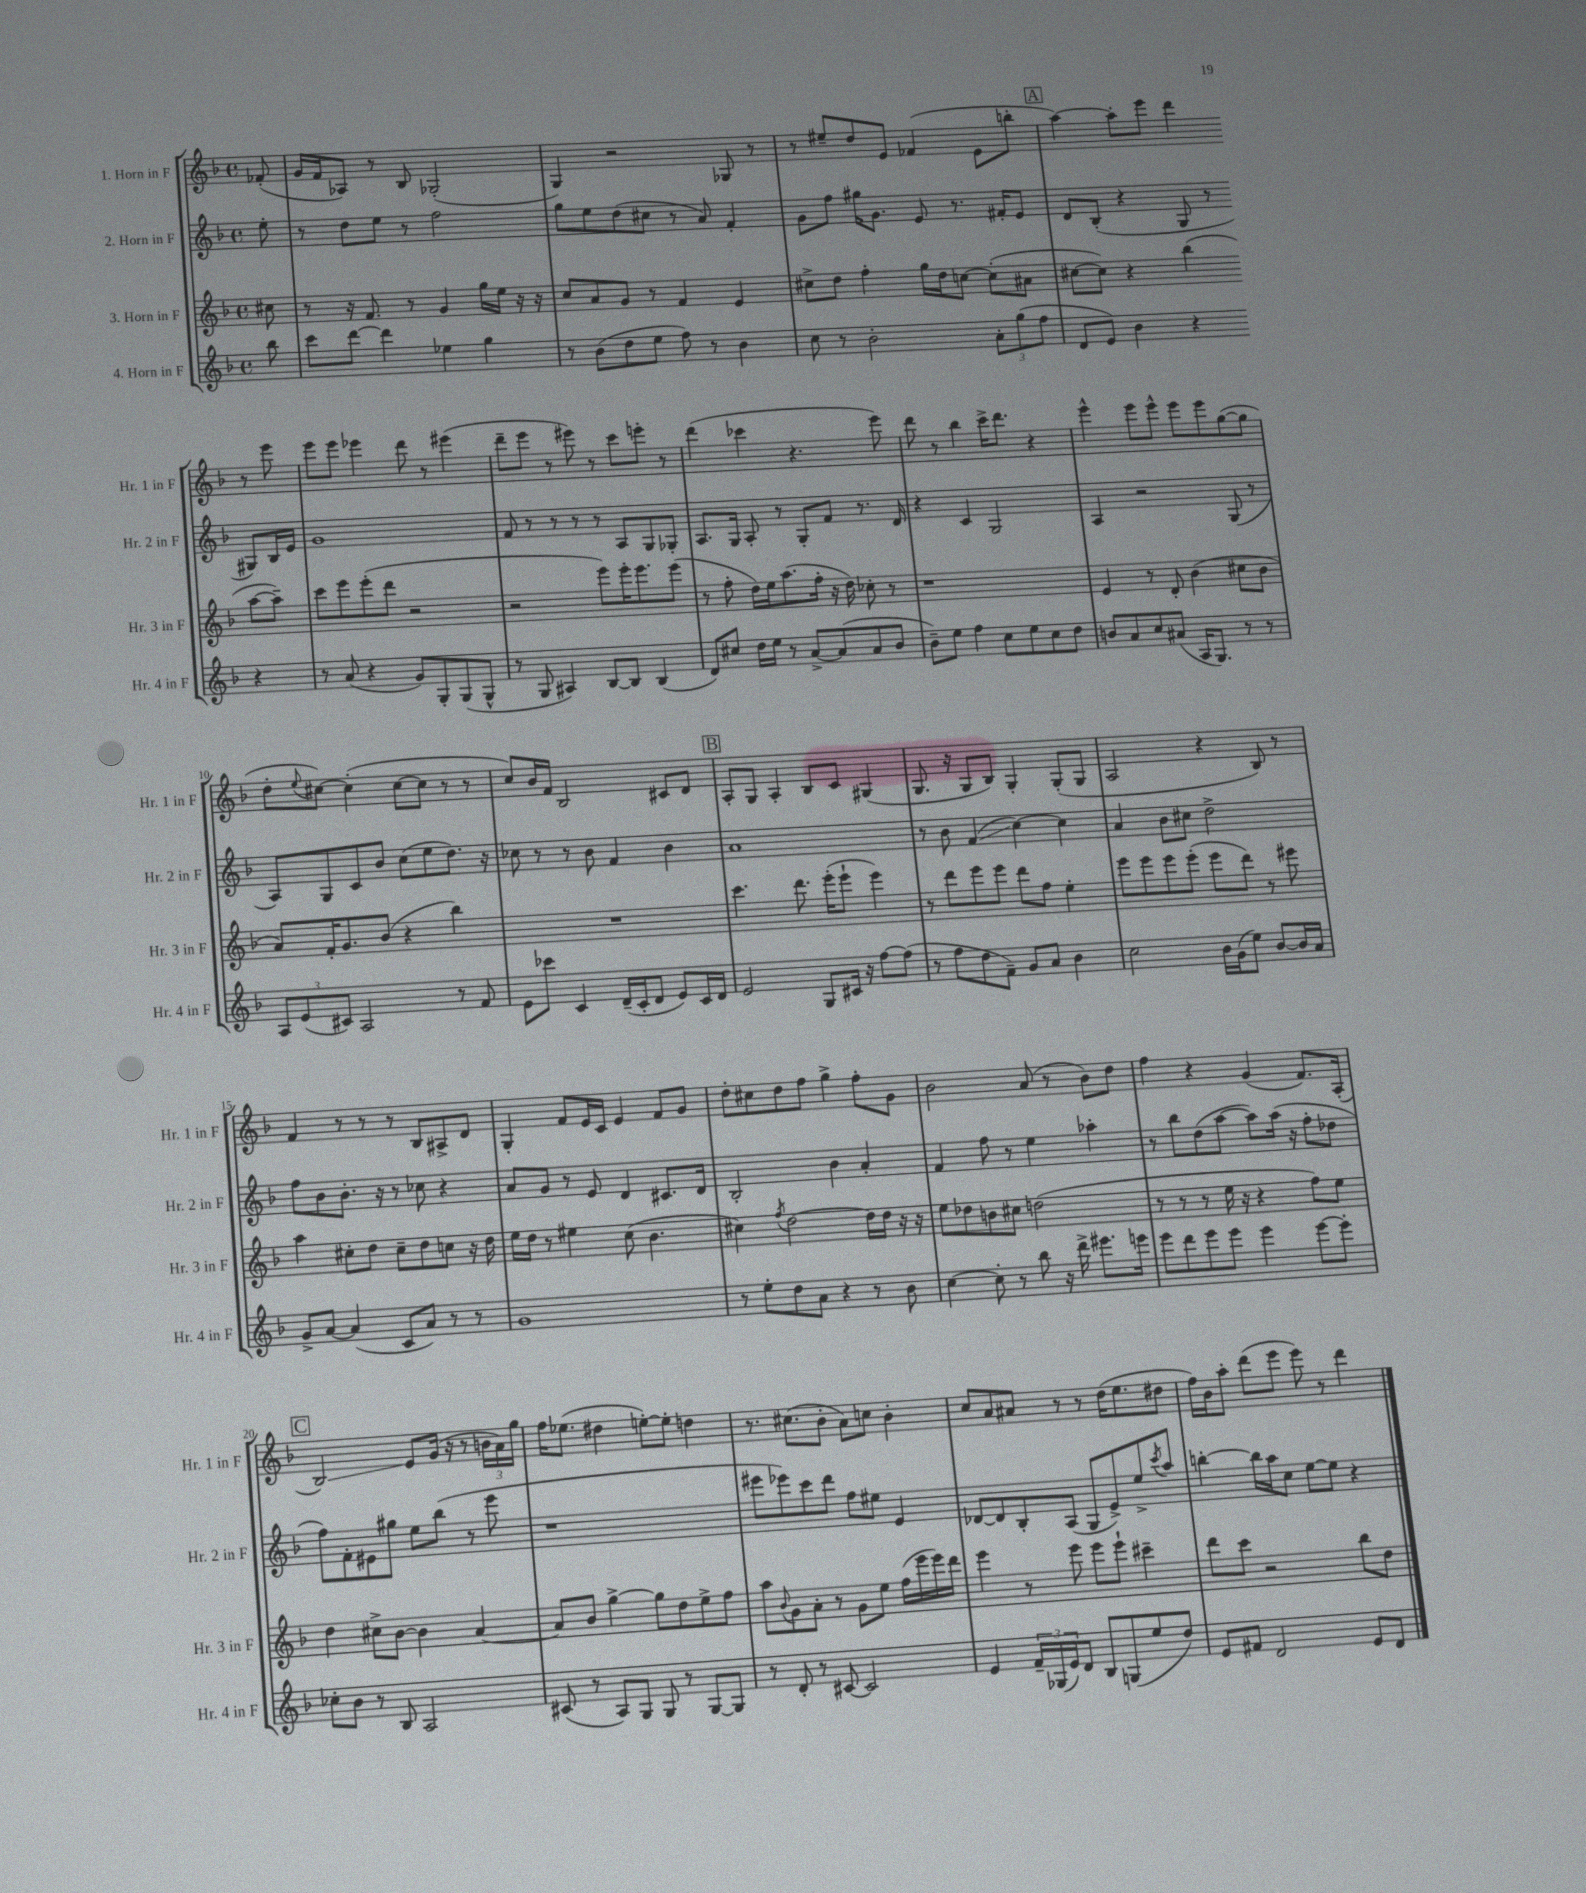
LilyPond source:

<<
\new StaffGroup <<
\new Staff = "s0" \with { instrumentName = "1. Horn in F" shortInstrumentName = "Hr. 1 in F" } {
    \clef treble \key f \major \defaultTimeSignature \time 4/4 \partial 8
    fes'8-.( |
    g'16 f'16 aes8) r8 bes8 ges2-.( |
    g4) r2 ges8 r8 |
    r8 eis''8-- d''8 e'8 fes'4( e'8 b''8-. |
    \mark \markup { \box "A" } a''4~) a''8-. e'''8 d'''4 r8 e'''8 |
    e'''8 e'''8 ees'''4 d'''8 r8 eis'''4( |
    d'''8-- e'''8 r8 eis'''8) r8 c'''8 e'''8-. r8 |
    d'''4( ces'''4 r4. e'''8) |
    d'''8 r8 bes''4 c'''16-> d'''8. r4 |
    e'''4-^ e'''8 e'''8-^ e'''8 e'''8 g''8~( g''8 |
    d''8-. \appoggiatura { e''8 } cis''8~) cis''4-.( cis''8~ cis''8 r8 r8 |
    c''8) bes'16 f'16 bes2 cis'8 d'8 |
    \mark \markup { \box "B" } a8-. g8 a4-. bes8 c'8 gis4( |
    g8. r16 g8 bes8) g4-. g8-.( g8 |
    a2 r4 bes8) r8 |
    f'4 r8 r8 r8 bes8 ais8-> d'8 |
    g4-. f'8 e'16 c'16 e'4 f'8 g'8 |
    d''8-. cis''8 d''8 f''8 g''4-> f''8-. g'8 |
    bes'2 a'8( r8 bes'8) d''8 |
    f''4 r4 g'4( f'8.) a16-.( |
    \mark \markup { \box "C" } bes2\glissando) e'8 g'16( r16 r8 \tuplet 3/2 { b'16 a'16) g''16 } |
    f''16 ees''8.( dis''4 e''8~-.) e''8-. d''4 |
    r8. cis''8.( bes'8-. a'8) c''8 bes'4-. |
    c''8 a'8 ais'8 r8 r8 d''16( e''8. dis''8 |
    f''16) bes'16 a''8-. d'''8( e'''8 e'''8) r8 d'''4 \bar "|." |
}
\new Staff = "s1" \with { instrumentName = "2. Horn in F" shortInstrumentName = "Hr. 2 in F" } {
    \clef treble \key f \major \defaultTimeSignature \time 4/4 \partial 8
    e''8-. |
    r8 d''8 e''8 r8 f''2 |
    g''8 e''8 d''8( cis''8 r8 a'8) f'4-. |
    g'8 f''8 gis''16 g'8. e'8 r8. fis'16-. e'8 |
    \mark \markup { \box "A" } d'8 bes8-.( r4 g8 r8 gis8) bes16 e'16 |
    g'1 |
    f'8 r8 r8 r8 r8 a8 g8 ges8-. |
    a8. g16 a8-. r8 g8-. f'8 r8. d'16 |
    r4 c'4 g2 |
    a4 r2 g8( r8 |
    a8) g8 c'8 bes'8 c''8( e''8 d''8.) r16 |
    ces''8 r8 r8 bes'8 f'4 bes'4 |
    \mark \markup { \box "B" } a'1 |
    r8 bes'8 f'4\glissando( c''4~) c''4 |
    a'4 bes'8 cis''8 d''2-> |
    f''8 bes'8 bes'8.-. r16 r8 ces''8 r4 |
    a'8 g'8 r8 e'8 d'4 cis'8. d'16 |
    bes2-. bes'4 a'4-. |
    f'4 f''8 r8 e''4 aes''4-. |
    r8 bes''8 d''8( a''8~ a''8) a''16( r16 f''8-. des''8 |
    \mark \markup { \box "C" } f''8) f'8-. eis'8 gis''8 e''8 bes''8( r8 e'''8 |
    r1 |
    eis'''8 ees'''8) c'''8 d'''8 f''8 eis''8 e'4 |
    des'8~ des'8 bes8-. a8( g8 e'8->) e''8-> \acciaccatura { c'''8 } a''8 |
    b''4~-. b''16 a''16 c''8 e''8~ e''8 r4 \bar "|." |
}
\new Staff = "s2" \with { instrumentName = "3. Horn in F" shortInstrumentName = "Hr. 3 in F" } {
    \clef treble \key f \major \defaultTimeSignature \time 4/4 \partial 8
    cis''8 |
    r8 r16 f'8. r8 g'4 g''16 e''16 r16 r16 |
    c''8 a'8 g'8 r8 f'4 e'4 |
    cis''8-> d''8 f''4-. g''16 d''16 c''8~ c''8-.( ais'8 |
    \mark \markup { \box "A" } cis''8~ cis''8) r4 bes''4( a''8~ a''8--) |
    c'''8 e'''8 e'''8-.( d'''8 r2 |
    r2 e'''8) e'''16-. e'''8. e'''8( |
    r8 f''8-. d''16) e''16 a''8.( f''16-. r16 d''16) ces''8-. r8 |
    r1 |
    e'4 r8 d'8-. bes'4( cis''8 bes'8 |
    a'8) f'16-. g'8. bes'8( r4 bes''4) |
    R1 |
    \mark \markup { \box "B" } c'''4. d'''8. e'''16-.( e'''8-! e'''4) |
    r8 d'''8 e'''8 e'''8 d'''8 f''8 e''4-. |
    e'''8 e'''8 e'''8 e'''8-.( e'''8 d'''8) r8 eis'''8 |
    a''4 cis''8-. d''8 cis''8-- d''8 c''8 r16 d''16 |
    e''16 d''16 r8 eis''4 c''8( bes'4. |
    cis''4) \acciaccatura { f''8 } d''2~ d''16 d''16 r16 r16 |
    e''8 des''8 b'8 cis''8 d''2( |
    r8 r8 r8 e''16 r16 r4 f''8) e''8 |
    \mark \markup { \box "C" } d''4 cis''8-> bes'8~ bes'4 a'4~ |
    a'8 bes'8 g''4~-> g''8 d''8 e''8-> f''8 |
    a''8 \appoggiatura { bes'8 } g'8 a'8-. r8 g'8 e''8 f''16( e'''16 e'''16) d'''16 |
    e'''4 r8 e'''8 e'''8 e'''8-! cis'''4-- |
    d'''8 c'''8 r2 bes''8 d''8 \bar "|." |
}
\new Staff = "s3" \with { instrumentName = "4. Horn in F" shortInstrumentName = "Hr. 4 in F" } {
    \clef treble \key f \major \defaultTimeSignature \time 4/4 \partial 8
    bes''8 |
    c'''8 d'''8~ d'''4 ees''4 g''4 |
    r8 bes'8( d''8 e''8 f''8) r8 bes'4 |
    c''8 r8 bes'2-. \tuplet 3/2 { a'8-. g''8( f''8 } |
    \mark \markup { \box "A" } d'8 e'8) bes'4 r4 r4 |
    r8 a'8( r4 g'8) g8-. g8( g8-^ |
    r8 g8 ais4) bes8~ bes8 bes4( |
    d'8) cis''8 d''16 e''16 r8 a'8~-> a'8( a'8 bes'8 |
    bes'8--) e''8 f''4 c''8 e''8 c''8 d''8 |
    b'8 a'8 c''8 ais'8( a16 g8.) r8 r8 |
    \tuplet 3/2 { a8 e'8( cis'8) } a2 r8 f'8 |
    e'8 ces'''8 c'4 d'16--( c'16-. d'8 e'8) c'16 d'16 |
    \mark \markup { \box "B" } e'2 g8 cis'16 r16 f''8~ f''8( |
    r8 f''8 d''8 f'8--) g'8 a'8 bes'4 |
    c''2 bes'16 g'16( e''8) bes'8~ bes'16 a'16 |
    g'8-> a'8~ a'4( c'8 a'8) r8 r8 |
    g'1 |
    r8 e''8-. d''8 a'8 r4 r8 bes'8 |
    c''4~ c''8-. r8 bes''8 r16 d'''16-> eis'''8. e'''16 |
    e'''8 d'''8 e'''8 e'''8 e'''4 e'''8~ e'''8-. |
    \mark \markup { \box "C" } ces''8-. bes'8 r8 bes8 a2 |
    cis'8( r8 a8) g8 g8 r8 g8~ g8 |
    r8 d'8-. r8 cis'8~ cis'2 |
    e'4 \tuplet 3/2 { f'16-- ges16( e'16) } d'8 bes8 g8( e''8 d''8) |
    e'8 fis'8 d'2 e'8 d'8 \bar "|." |
}
>>
>>
